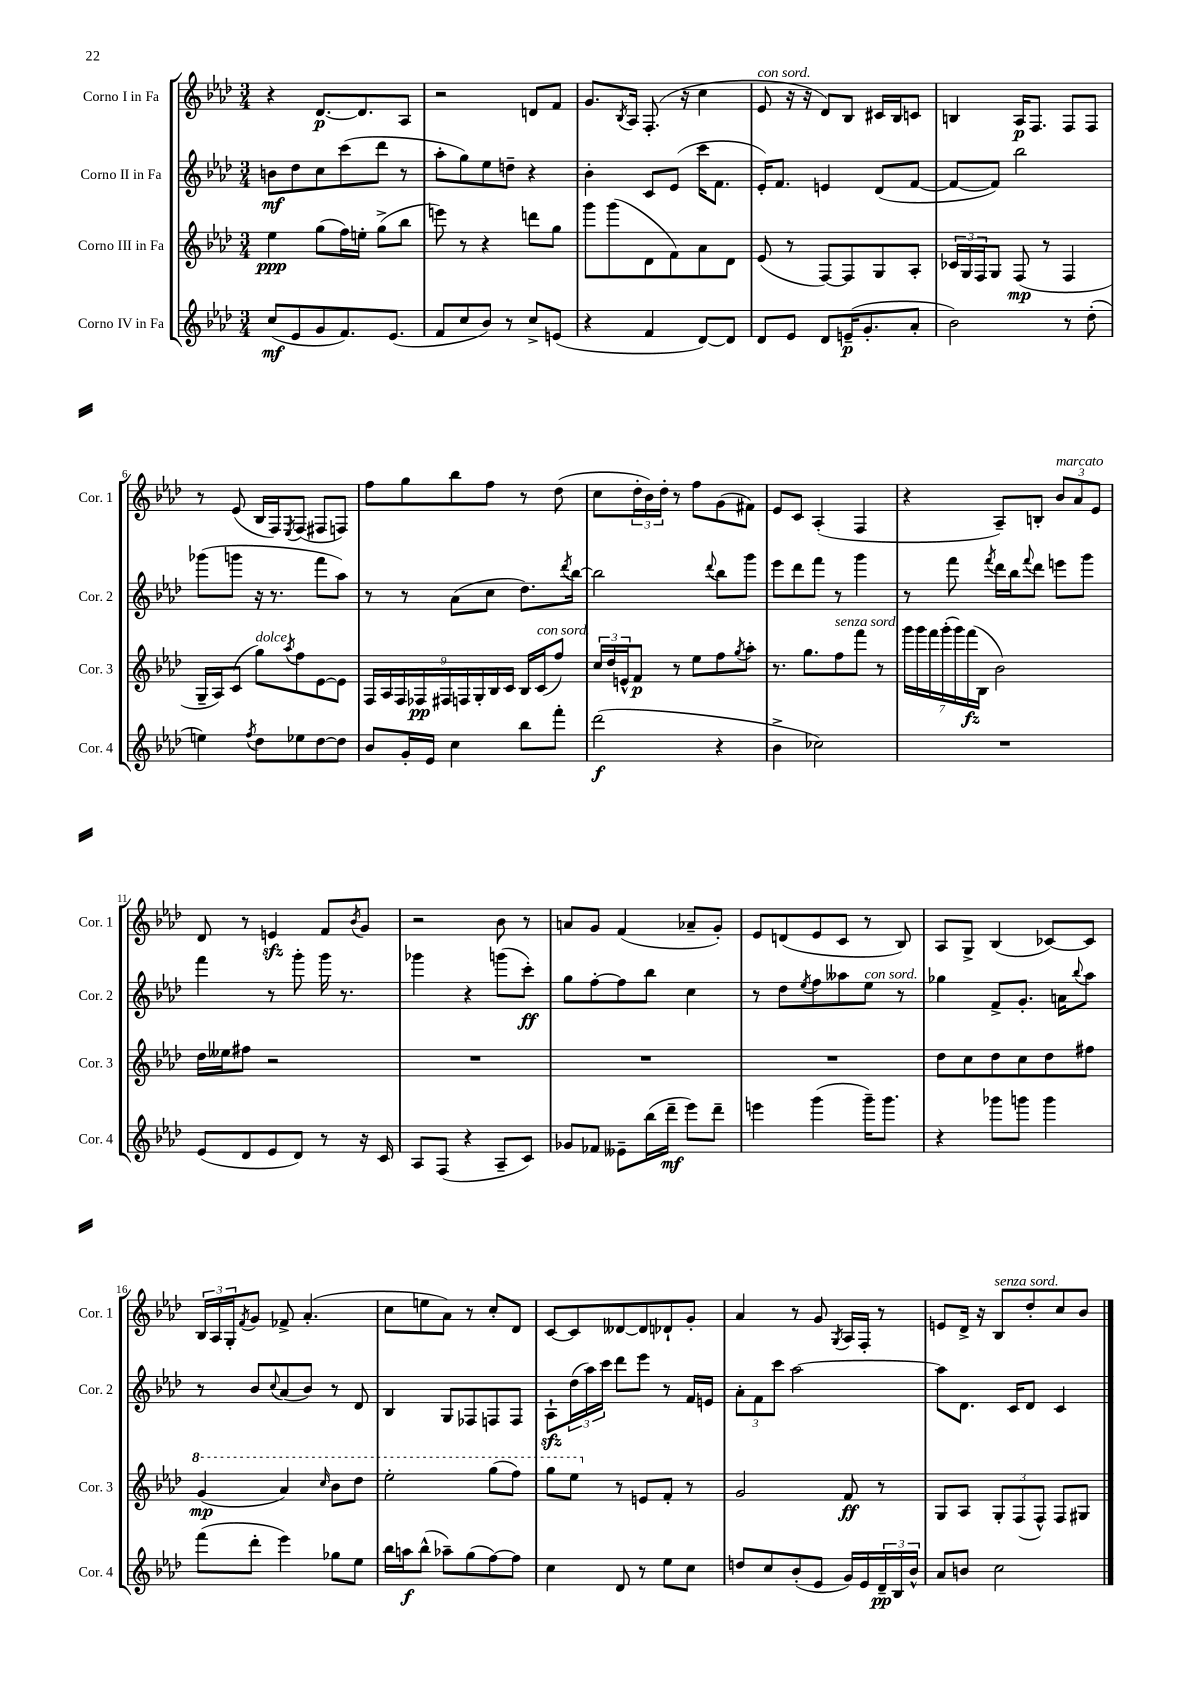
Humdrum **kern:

**kern	**kern	**kern	**kern
*staff4	*staff3	*staff2	*staff1
*clefG2	*clefG2	*clefG2	*clefG2
*k[b-e-a-d-]	*k[b-e-a-d-]	*k[b-e-a-d-]	*k[b-e-a-d-]
*M3/4	*M3/4	*M3/4	*M3/4
(8cc/L	4ee-\	8b\L	4r
8e-/	.	8dd-\	.
8g/	(8gg\L	8cc\	[8.d-/L
8.f/)	16ff\L)	(8ccc\	.
.	16ee'\JJ	.	8.d-/]
.	(8gg^\L	8ddd-\J	.
(8.e-/J	.	.	.
.	8bb-\J	8r	8A-/J
=	=	=	=
8f/L	8eee\)	8aa-'\L	2r
8cc/	8r	8gg\)	.
8b-/J)	4r	8ee-\	.
8r	.	8dd~\J	.
8cc^/L	8ddd\L	4r	8d/L
(8e/J	8gg\J	.	8f/J
=	=	=	=
4r	8ggg\L	4b-'\	8.g/L
.	(8ggg\	.	.
.	.	.	8qB-/
.	.	.	16A-/Jk
4f/	8d-\	8c/L	(8.F'/
.	8f\)	(8e-/J	.
.	.	.	16r
[8d-/L)	8a-\	16ccc\LK	4cc\
.	.	8.f\J	.
8d-/]J	8d-\J	.	.
=	=	=	=
8d-/L	(8e-/	16e-'/LK)	8e-/
.	.	8.f/J	.
8e-/J	8r	.	16r
.	.	.	16r
8d-/L	[8F/L)	4e/	8d-/L)
(16e~/K	8F/]	.	8B-/J
8.g'/	.	.	.
.	8G/	(8d-/L	16c#/LL
.	.	.	16B-/J
8a-'/J	8A-'/J	[8f/J	8c/J
=	=	=	=
2b-\)	24c-/LL	8f/_L	4B/
.	24G/	.	.
.	24F/J	.	.
.	8G/J	8f/]J)	.
.	(8F/	2bb-\	16A-/LK
.	.	.	8.F/J
.	8r	.	.
8r	4F/	.	8F/L
(8dd-'\	.	.	8F/J
=	=	=	=
4ee\)	16G~/LL	(8ggg-\L	8r
.	16A-/J)	.	.
.	(8c/J	8ggg\J	(8e-/
8qff/	.	.	.
8dd-\L	8gg\L)	16r	16B-/LL
.	.	8.r	16F/J)
.	8qaa-/	.	8qE-/
8ee-\	8ff\	.	(8F/J
[8dd-\	[8e-\	8fff\L	8F#/L
8dd-\]J	8e-\]J	8aa-\J)	8F/J)
=	=	=	=
8b-/L	18F/LL	8r	8ff\L
.	18A-/	.	.
.	18F/	.	.
16g'/L	.	8r	8gg\
.	18F-/	.	.
16e-/JJ	.	.	.
.	18F#/	.	.
4cc\	.	(8a-\L	8bb-\
.	18F/	.	.
.	18G'/	.	.
.	.	8cc\J	8ff\J
.	18B-/	.	.
.	18c/JJ	.	.
8bb-\L	16B-/LL	8.dd-\L)	8r
.	(16c/J	.	.
8fff'\J	8ff/J)	.	(8dd-\
.	.	8qddd-/	.
.	.	[16bb-\Jk	.
=	=	=	=
(2ddd-\	24cc/LL	2bb-\]	8cc\L
.	24dd-/	.	.
.	24e^^/J	.	.
.	8f/J	.	24dd-'\L
.	.	.	24b-\)
.	.	.	24dd-'\JJ
.	8r	.	8r
.	8ee-\L	.	8ff\L
.	.	8qqddd-/	.
4r	8ff\	8bb-\L	(8g\
.	8qgg/	.	.
.	8aa-'\J	8ggg\J	8f#\J)
=	=	=	=
4b-^\	8.r	8eee-\L	8e-/L
.	.	8ddd-\	8c/J
.	8.gg\L	.	.
2cc-\)	.	8fff\J	(4A-'/
.	8ff\	8r	.
.	8fff\J	4ggg\	4F/
.	8r	.	.
=	=	=	=
2.r	28ggg\LL	8r	4r
.	28ggg\	.	.
.	28fff\	.	.
.	(28ggg'\	.	.
.	.	8fff\	.
.	28ggg\)	.	.
.	(28fff\	.	.
.	28B-\JJ	.	.
.	.	8qfff/	.
.	2b-\)	16ddd-\LL	8A-~/L)
.	.	16bb-\J	.
.	.	8qqfff/	.
.	.	8ddd-\J	8B'/J
.	.	8eee\L	12b-/L
.	.	.	12a-/
.	.	8ggg\J	.
.	.	.	12e-/J
=	=	=	=
(8e-/L	16dd-\LL	4fff\	8d-/
.	16ee--\J	.	.
8d-/	8ff#\J	.	8r
8e-/	2r	8r	4e/
8d-/J)	.	8ggg'\	.
8r	.	16ggg\	8f/L
.	.	8.r	.
.	.	.	8qb-/
16r	.	.	8g/J
16c/	.	.	.
=	=	=	=
8A-/L	2.r	4ggg-\	2r
(8F/J	.	.	.
4r	.	4r	.
8A-~/L	.	(8ggg\L	8b-\
8c/J)	.	8ccc'\J)	8r
=	=	=	=
8g-/L	2.r	8gg\L	8a/L
8f-/J	.	[8ff'\	8g/J
8e--~\L	.	8ff\]	(4f/
(16bb-\L	.	8bb-\J	.
16ddd-~\JJ	.	.	.
8eee-\L)	.	4cc\	8a-~/L
8ddd-~\J	.	.	8g'/J)
=	=	=	=
4eee\	2.r	8r	8e-/L
.	.	8dd-\L	(8d/
.	.	8qee-/	.
(4ggg\	.	8ff\	8e-/
.	.	8aa--\	8c/J
16ggg~\LK)	.	8ee-\J	8r
8.ggg\J	.	.	.
.	.	8r	8B-/)
=	=	=	=
4r	8dd-\L	4gg-\	8A-/L
.	8cc\	.	8G^/J
8ggg-\L	8dd-\	8f^/L	(4B-/
8ggg\J	8cc\	8.g'/J	.
4ggg\	8dd-\	.	[8c-/L)
.	.	16a\LK	.
.	.	8qqbb-/	.
.	8ff#\J	8aa-\J	8c-/]J
=	=	=	=
(8fff\L	(4gg/	8r	24B-/LL
.	.	.	24A-/
.	.	.	24G'/J
.	.	.	8qf/
8ddd-'\J	.	8b-/L	8g/J
.	.	8qqcc/	.
4eee-\)	4aa-/)	(8a-/	8f-^/
.	.	8b-/J)	(4.a-'/
.	16qqccc/	.	.
8gg-\L	8bb-\L	8r	.
8ee-\J	8ddd-\J	8d-/	.
=	=	=	=
16bb-\LL	2eee-'\	4B-/	8cc\L
16aa\J	.	.	.
(8bb-^^\J	.	.	8ee\
8aa-~\L)	.	8G/L	8a-\J)
(8gg\	.	8F-/	8r
[8ff\)	(8ggg\L	8F/	8cc'/L
8ff\]J	8fff\J)	8F/J	8d-/J
=	=	=	=
4cc\	8ggg\L	8A-`\L	[8c/L
.	8eee-\J	(24dd-\L	8c/]
.	.	24aa-\)	.
.	.	24ccc\JJ	.
8d-/	8r	8ddd-\L	[8d--/
8r	8e/L	8eee-\J	8d--/]
8ee-\L	8f'/J	8r	8d-`/
8cc\J	8r	16f/LL	8g'/J
.	.	16e/JJ	.
=	=	=	=
8dd/L	2g/	12a-'\L	4a-/
.	.	12f\	.
8cc/	.	.	.
.	.	12ccc\J	.
(8b-'/	.	[2aa-\	8r
8e-/J	.	.	8g/
.	.	.	8qG/
16g/LL)	8f/	.	16A-/LL
16e-/	.	.	16F'/JJ
24d-~/	8r	.	8r
24B-/	.	.	.
24b-^^/JJ	.	.	.
=	=	=	=
8a-/L	8G/L	8aa-\]L	8e/L
8b/J	8A-/J	8.d-\J	16d-^/Jk
.	.	.	16r
2cc\	12G'/L	.	8B-/L
.	.	16c/LK	.
.	(12F/	.	.
.	.	8d-/J	8dd-'/
.	12F^^/J)	.	.
.	8F/L	4c/	8cc/
.	8G#/J	.	8b-/J
==	==	==	==
*-	*-	*-	*-
